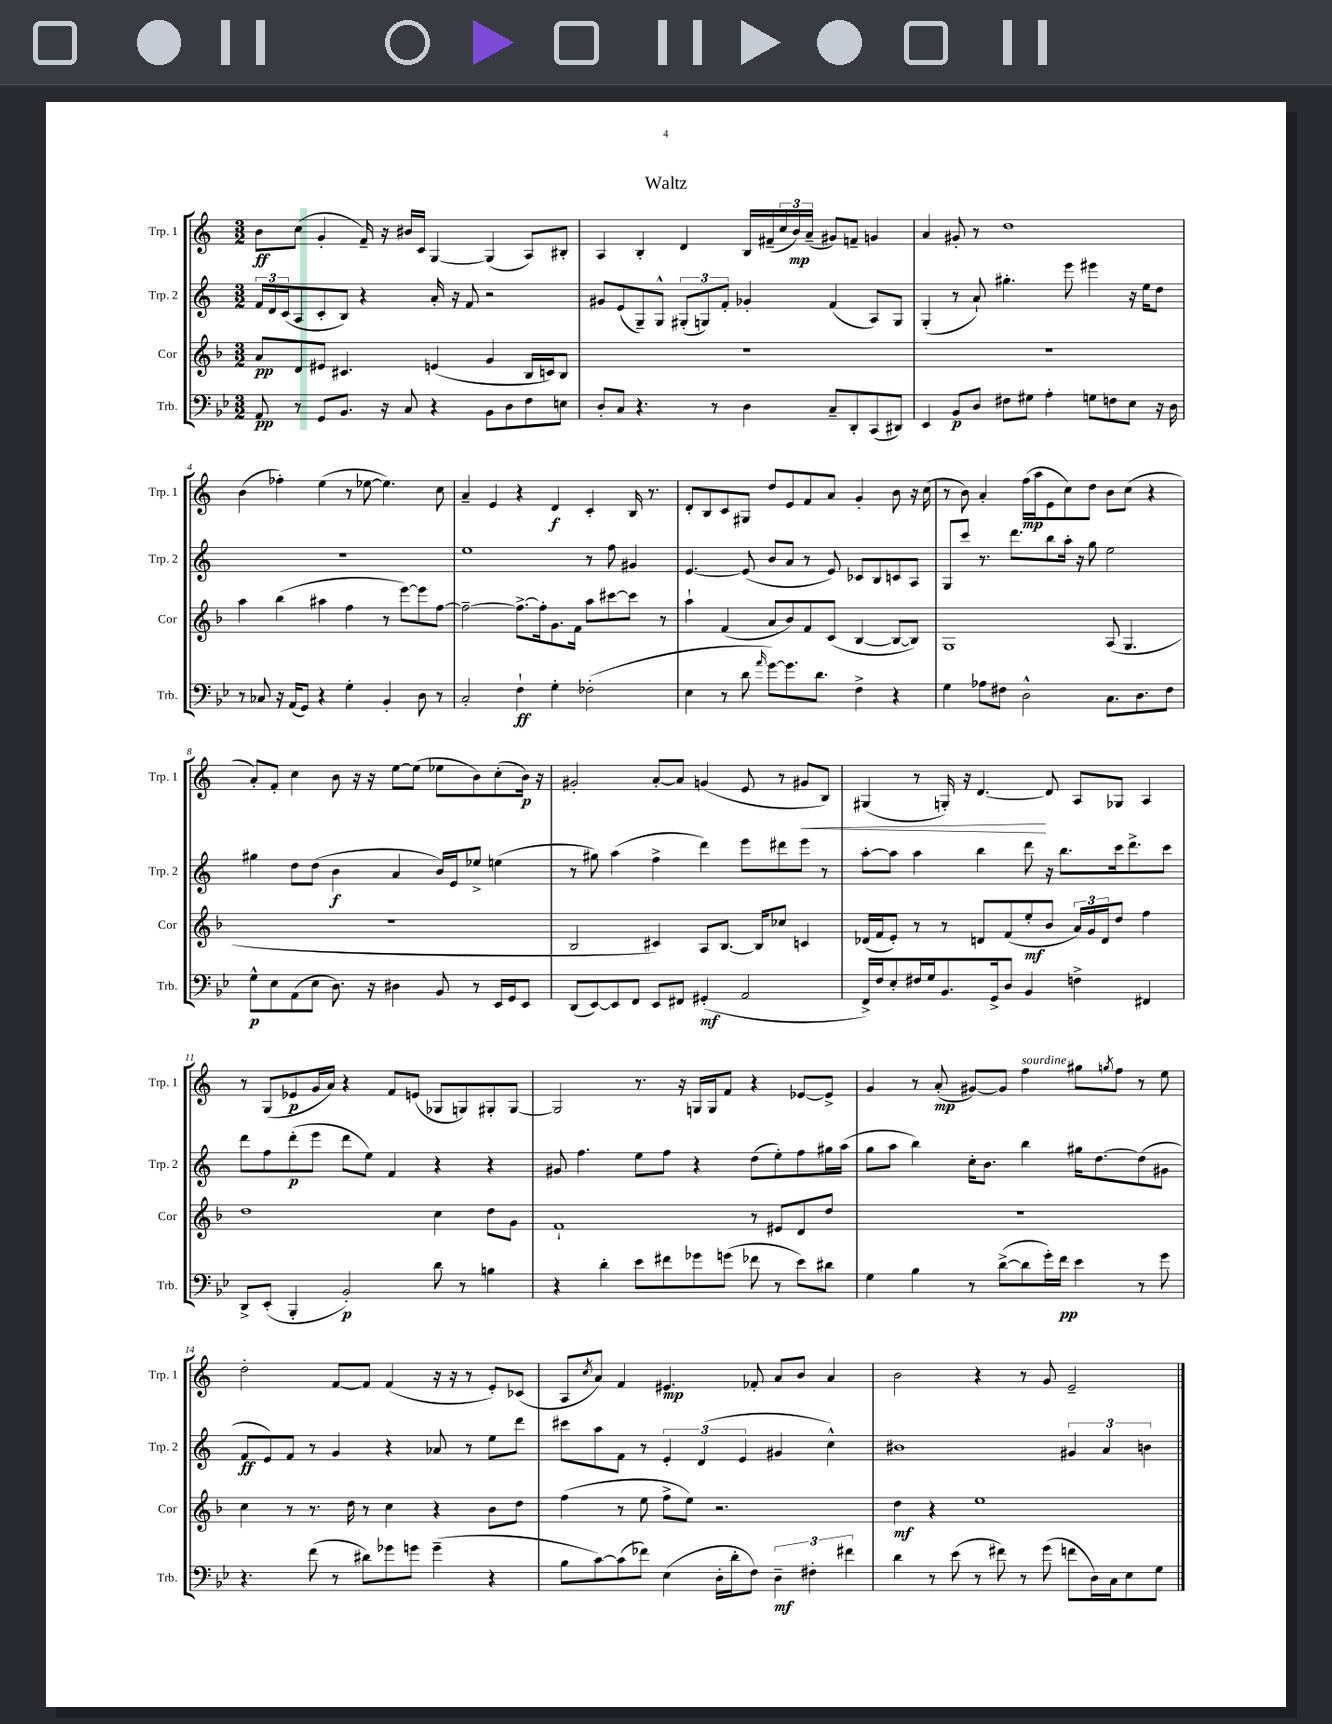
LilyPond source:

\header { title = "Waltz" }
<<
\new StaffGroup <<
\new Staff = "s0" \with { instrumentName = "Trp. 1" shortInstrumentName = "Trp. 1" } {
    \clef treble \key c \major \numericTimeSignature \time 3/2
    b'8\ff c''8( g'4-. f'16--) r16 bis'16 c'16 g4~ g4( a8) bis8-. |
    a4 b4-. d'4 b16 fis'16--( \tuplet 3/2 { c''16 b'16\mp) a'16--( } gis'8) f'8-- g'4 |
    a'4 gis'8-. r8 d''1 |
    b'4( fes''4-.) e''4( r8 ees''8~ ees''4.) c''8 |
    a'4-- e'4 r4 d'4\f c'4-. b16 r8. |
    d'8-. b8 c'8 gis8 d''8 e'8 f'8 a'8 g'4-. b'8 r16 c''16( |
    r8 b'8) a'4-. f''16\mp( a''16 e'8 c''8) d''8 b'8 c''8( r4 |
    a'8-.) f'8-. c''4 b'8 r16 r16 e''8~ e''8( ees''8 b'8) c''8-.( b'16\p) r16 |
    gis'2-. a'8~-. a'8 g'4( e'8 r8 gis'8\< b8) |
    gis4( r8 g16-.) r16 d'4.~\! d'8 a8 ges8 a4 |
    r8 g8( ees'8\p g'16 a'16) r4 f'8 e'8( ges8 g8) gis8-. gis8~ |
    gis2 r8. r16 g16 g16 f'8 r4 ees'8~ ees'8-> |
    g'4 r8 a'8-.\mp( gis'8~) gis'8 f''4^\markup { \italic "sourdine" } gis''8 \acciaccatura { g''8 } f''8 r8 e''8 |
    d''2-. f'8~ f'8 f'4( r16 r16 r8 e'8-.) ces'8( |
    a8 \acciaccatura { c''8 } a'8) f'4 eis'4.\mp fes'8-. a'8 b'8 a'4 |
    b'2 r4 r8 g'8 e'2-- \bar "|." |
}
\new Staff = "s1" \with { instrumentName = "Trp. 2" shortInstrumentName = "Trp. 2" } {
    \clef treble \key c \major \numericTimeSignature \time 3/2
    \tuplet 3/2 { f'16 d'16 c'16( } a8 c'8-. b8) r4 a'16-. r16 f'8 r2 |
    gis'8 e'8( g8--) g8-^ \tuplet 3/2 { gis8-.( g8) f'8-. } ges'4-. f'4( a8) g8 |
    g4-.( r8 a'8-!) gis''4.-. e'''8 eis'''4 r16 e''16 d''8 |
    R1. |
    e''1 r8 f''8 gis'4 |
    e'4.~ e'8( b'8 a'8 r8 e'8) ces'8 b8 c'8 a8 |
    g8 c'''8 r8. d'''8. b''8 a''16-. r16 g''8 e''2 |
    gis''4 d''8 d''8( b'4\f a'4 b'16) e'16 ees''8-> e''4( |
    r8 gis''8) a''4( f''4-> d'''4) e'''8 dis'''8 e'''8 r8 |
    a''8~-. a''8 a''4 b''4 d'''8 r16 b''8. c'''16 d'''8.-> c'''8 |
    d'''8 f''8 d'''8-.\p( e'''8 d'''8 e''8) f'4 r4 r4 |
    gis'8 f''4. e''8 f''8 r4 d''8( e''8-.) f''8 gis''16 a''16( |
    g''8 a''8 b''4) c''16-. b'8. b''4 gis''16 d''8.~ d''8( gis'8 |
    f'8\ff e'8) f'8 r8 g'4 r4 aes'8 r8 e''8 d'''8 |
    cis'''8 a''8 f'8 r8 \tuplet 3/2 { e'4-. d'4( e'4 } gis'4 c''4-^) |
    bis'1 \tuplet 3/2 { gis'4 a'4 b'4 } \bar "|." |
}
\new Staff = "s2" \with { instrumentName = "Cor" shortInstrumentName = "Cor" } {
    \clef treble \key f \major \numericTimeSignature \time 3/2
    a'8\pp d'8 eis'8 cis'4. e'4( g'4 bes16 c'16) bes8 |
    R1. |
    R1. |
    a''4 bes''4( ais''4 f''4 r8 e'''8~) e'''8 f''8~ |
    f''2~-- f''8.~-> f''16-. g'8. f'16 a''8 cis'''8~ cis'''8 r8 |
    a''4-! f'4( a'8 bes'8) f'8 c'8( bes4~ bes8~ bes8) |
    g1 a8( g4. |
    R1. |
    bes2 cis'4) a8 bes8.~ bes16 ces''8 c'4 |
    des'16( f'16 e'8-.) r8 r8 d'8 f'8( e''8-.\mf bes'8 \tuplet 3/2 { a'16) g'16 d'16 } d''8 f''4 |
    d''1 c''4 d''8 g'8 |
    f'1-! r8 eis'8 d'8 d''8 |
    R1. |
    c''4 r8 r8. d''16 r8 c''4 r4 bes'8 d''8 |
    f''4( r8 e''8 f''8-> e''8) r2. |
    d''4\mf r4 e''1 \bar "|." |
}
\new Staff = "s3" \with { instrumentName = "Trb." shortInstrumentName = "Trb." } {
    \clef bass \key bes \major \numericTimeSignature \time 3/2
    a,8\pp r8 g,8 bes,8. r16 c8 r4 bes,8 d8 f8 e8 |
    d8-. c8 r4. r8 d4 c8-- d,8-. c,8( dis,8) |
    ees,4 bes,8\p d8 fis8 gis8 a4-. g8 f8 ees8 r16 d16 |
    r8 ces8 r16 a,16( g,8) r4 g4-. bes,4-. d8 r8 |
    c2-. f4-!\ff g4-. fes2-.( |
    ees4 r8 d'8 \grace { a'16 } g'8~) g'8. d'8. f4-> r4 |
    g4 aes8 fis8 d2-^ c8. d8. fis8 |
    g8-^\p ees8 a,8( ees8 d8.) r16 dis4 bes,8 r8 ees,16 g,16 ees,8 |
    d,8( ees,8~) ees,8 f,8 ees,8 fis,8 gis,4-.\mf( a,2 |
    f,16->) f16 ees8-. fis16 g16 bes,8. g,16-> d8 bes,4 f4-> fis,4 |
    d,8-> ees,8-.( bes,,4-. bes,2-.\p) d'8 r8 b4 |
    r4 d'4-. ees'8 fis'8 ges'8 g'8( fes'8 r8 ees'8) dis'8 |
    g4 bes4 r8 d'8~->( d'8 g'16-.) f'16\pp ees'4 r8 g'8 |
    r4. f'8( r8 dis'8) ges'8 g'8 g'4--( r4 |
    bes8 c'8~) c'8( fes'8) ees4( d16-. d'16-. f8) \tuplet 3/2 { d4--\mf fis4-. fis'4 } |
    d'4 r8 ees'8( r8 fis'8) r8 g'8( f'8 d16) c16 ees8 g8 \bar "|." |
}
>>
>>
